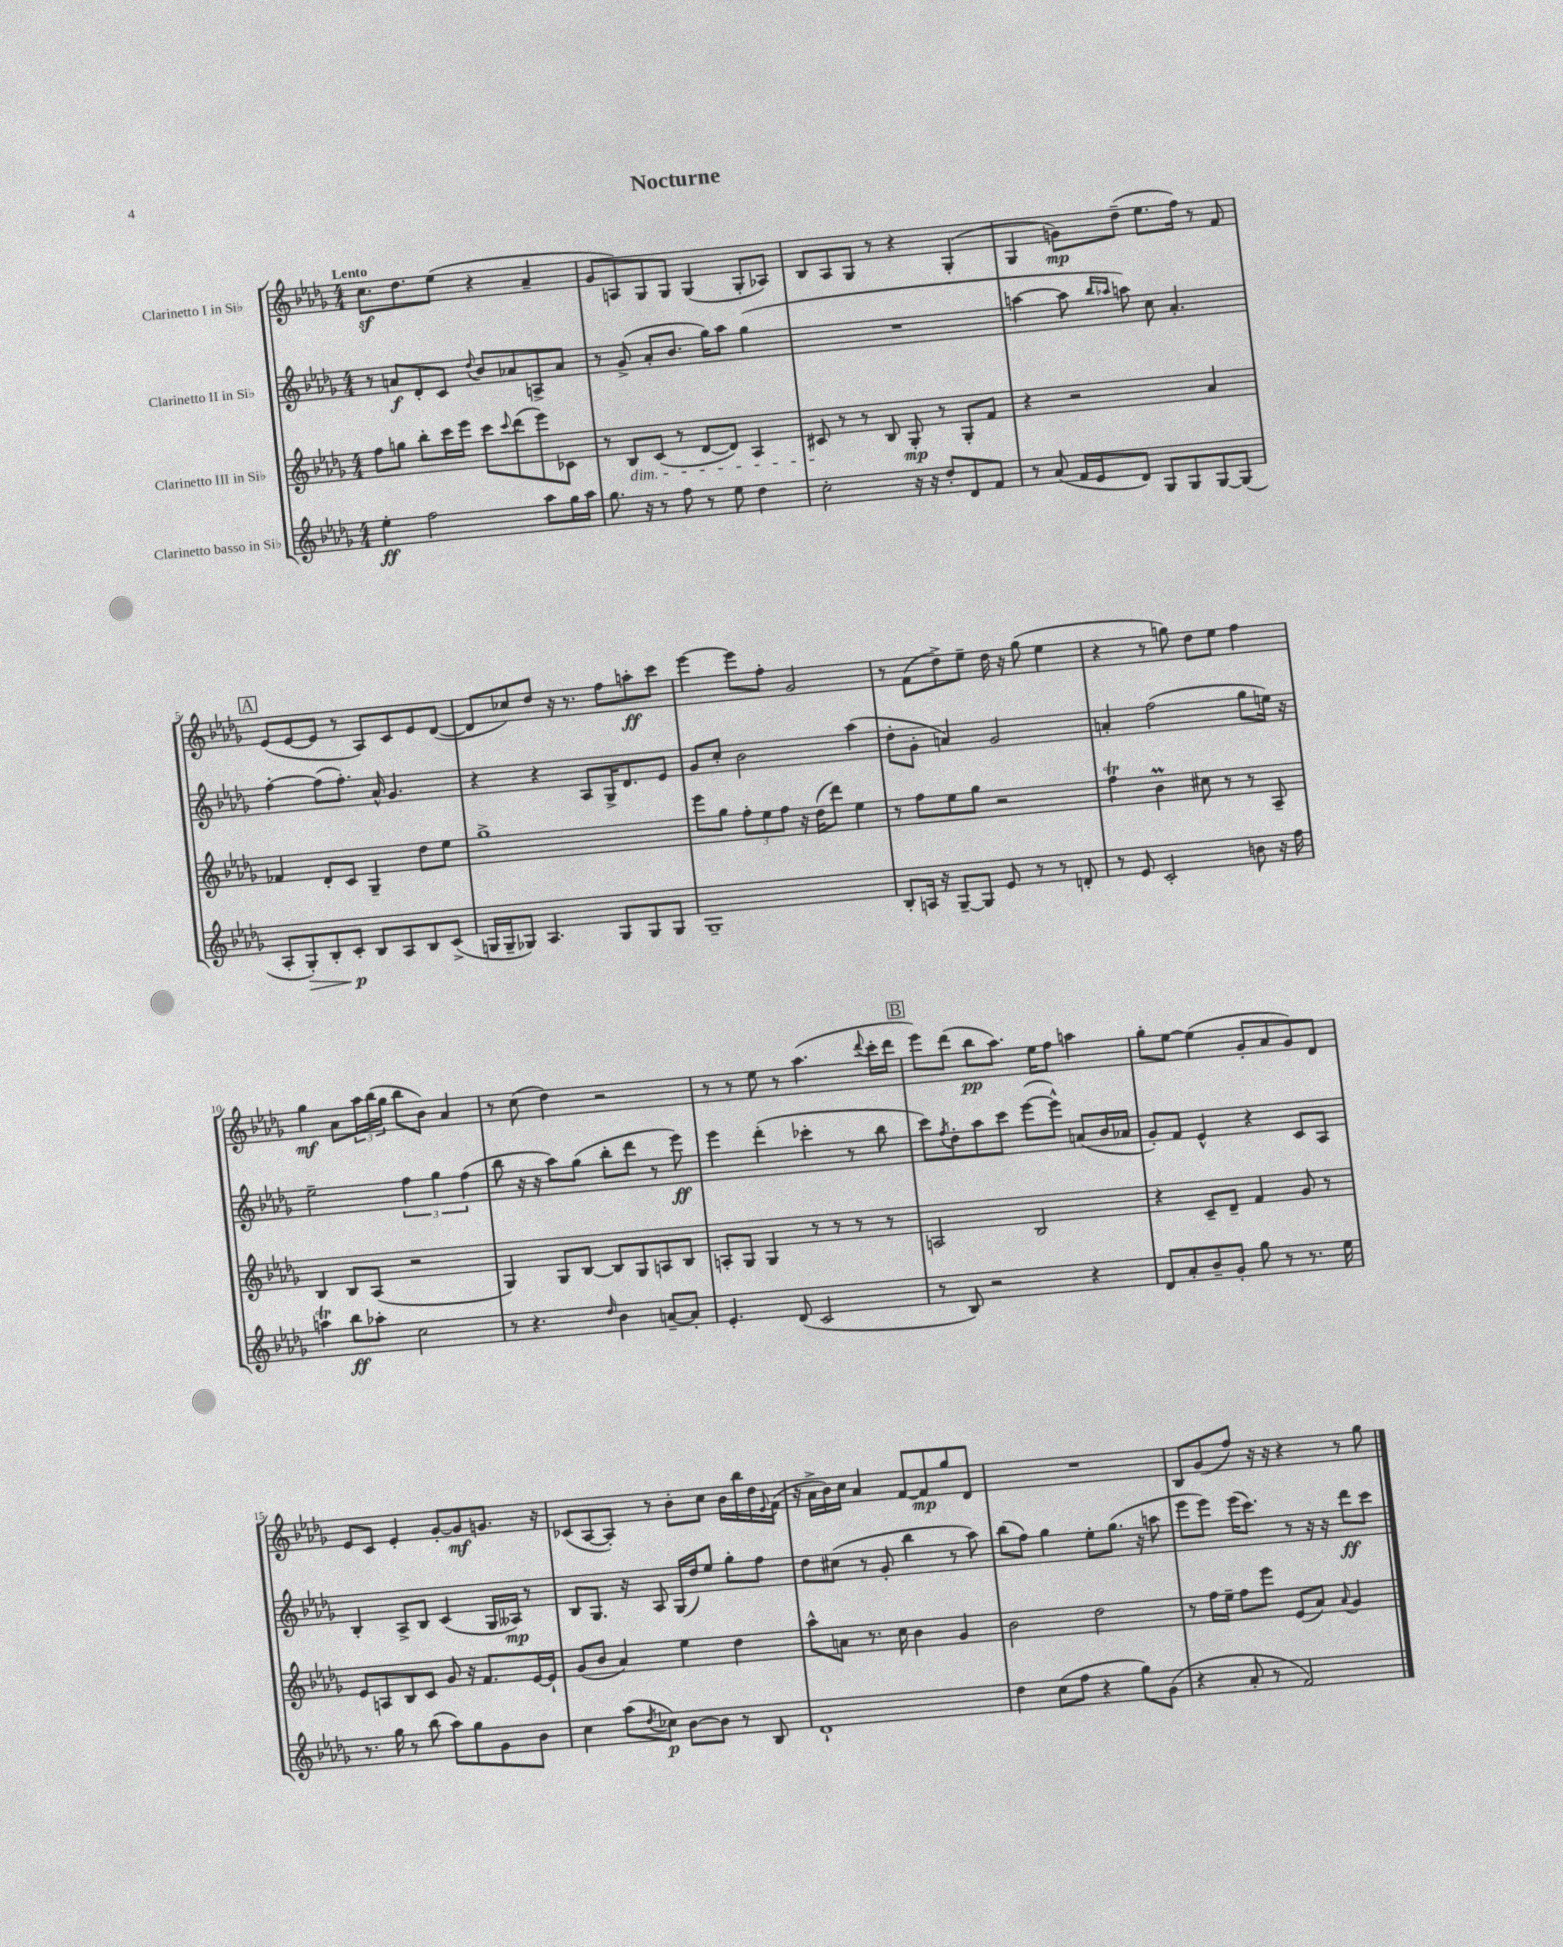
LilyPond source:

\header { title = "Nocturne" }
<<
\new StaffGroup <<
\new Staff = "s0" \with { instrumentName = "Clarinetto I in Sib" } {
    \clef treble \key des \major \numericTimeSignature \time 4/4 \tempo "Lento"
    c''8.\sf des''8. ees''8( r4 aes'4-- |
    ges'8 a8) ges8 ges8 ges4( ges8-. aes8) |
    bes8 aes8 ges8 r8 r4 ges4-.( |
    ges4 g'8\mp) des''8--( ees''8. f''16) r8 f'8 |
    \mark \markup { \box "A" } ees'8( ees'8~ ees'8 r8 aes8) c'8 ees'8 des'8~( |
    des'8 ces''8) des''8 r16 r8. f''8 a''8-.\ff c'''8 |
    ees'''4~ ees'''8 f''8-. ges'2 |
    r8 f'8( des''8->) ees''8-- des''16 r16 ges''8( ees''4 |
    r4 r8 g''8) des''8 ees''8 f''4 |
    ges''4\mf aes'8 \tuplet 3/2 { aes''16 bes''16( ges''16 } bes''8 bes'8) aes'4 |
    r8 c''8( des''4) r2 |
    r8 r8 ees''8 r8 aes''4.( \appoggiatura { des'''8 } c'''16-. des'''16 |
    \mark \markup { \box "B" } ees'''8) des'''8( bes''8\pp aes''8.) ees''16 f''8 a''4 |
    ges''8-. ees''8~ ees''4( ges'8-. aes'8 ges'8) des'8 |
    ees'8 c'8 ees'4-. ges'8~-. ges'8\mf g'8. r16 |
    ces'8( aes8~ aes8-.) r8 bes'8-. c''8 bes'16 bes''16 des''16 \appoggiatura { ees'8 } f'16( |
    r16 aes'16-> bes'16) c''16 aes'4 f'8~ f'8\mp ges''8 des'8 |
    R1 |
    bes8 ges'8( f''8) r16 r16 r4 r8 ges''8 \bar "|." |
}
\new Staff = "s1" \with { instrumentName = "Clarinetto II in Sib" } {
    \clef treble \key des \major \numericTimeSignature \time 4/4
    r8 a'8\f des'8-. c'8 \appoggiatura { des''8 } bes'8 aes'8 a8-> aes'8 |
    r8 ges'8->( aes'8-. bes'8. ges''16) aes''8 ges''4( |
    R1 |
    a''4~ a''8 \grace { bes''16 aes''16 } a''8) c''8 aes'4.-. |
    \mark \markup { \box "A" } f''4~-. f''8( f''8.-.) aes'16-^ ges'4. |
    r4 r4 aes8 ges16-> des'8. ees'8 |
    ges'8 c''8-. bes'2 aes''4( |
    des''8-. ges'8-. a'4) ges'2 |
    a'4-. f''2( ges''8 e''16) r16 |
    ees''2-- \tuplet 3/2 { f''4 ges''4 f''4( } |
    bes''8 r16 r16 aes''8) ges''8( bes''8-. des'''8 r8 ees'''8\ff) |
    ees'''4 des'''4-.( ces'''4-. r8 bes''8 |
    \mark \markup { \box "B" } c'''8) \acciaccatura { f''8 } des''8-. aes''8 c'''8 ees'''8~( ees'''8-^) a'8( bes'16 aes'16 |
    ges'8-.) f'8 ees'4-^ r4 c'8 aes8 |
    bes4-. aes8-> bes8 c'4( ges16 aeses16\mp) r8 |
    bes8 ges8. r16 aes8 ges16( des''16) ees''8 ges''8-. f''8 |
    des''8 cis''8( r8 ges'8-. bes''4 r8 aes''8) |
    bes''8( f''8) ges''4 ees''8-. ges''8.( r16 a''8 |
    ees'''8 ees'''8) ees'''16( c'''8.) r8 r16 r16 des'''8\ff c'''8 \bar "|." |
}
\new Staff = "s2" \with { instrumentName = "Clarinetto III in Sib" } {
    \clef treble \key des \major \numericTimeSignature \time 4/4
    f''8 g''8 bes''8-. c'''16 ees'''16 c'''8 \appoggiatura { c'''8 } des'''8( ees'''8) ces'8 |
    r8 bes8\dim c'8( r8 des'8~ des'8) aes4 |
    cis'8\! r8 r8 bes8 ges8-.\mp r8 ges8-. f'8 |
    r4 r2 aes'4 |
    \mark \markup { \box "A" } fes'4 des'8-. c'8 ges4-- des''8 ees''8 |
    ges''1-> |
    ees'''8 ges''8 \tuplet 3/2 { f''8-. ees''8 f''8 } r16 des''16( des'''8) ees''4 |
    r8 f''8 ees''8 ges''8 r2 |
    f''4\trill bes'4\prall cis''8 r8 r8 aes8-- |
    bes4 bes8 aes8( r2 |
    ges4) ges8 bes8~ bes8 ges8 a8 bes8 |
    a8-. ges8 ges4 r8 r8 r8 r8 |
    \mark \markup { \box "B" } a2 bes2 |
    r4 c'8-- des'8-- f'4 ges'8 r8 |
    ees'8 a8 bes8 c'8 ges'8 r16 f'8. ees'16~ ees'16-! |
    ges'8( bes'8 aes'4) ees''4 des''4 |
    aes''8-^ a'8 r8. c''16 bes'4 ges'4 |
    bes'2 des''2 |
    r8 f''16 ees''16-- f''8 ees'''8 ees'8( aes'8) \appoggiatura { aes'8 } ges'4 \bar "|." |
}
\new Staff = "s3" \with { instrumentName = "Clarinetto basso in Sib" } {
    \clef treble \key des \major \numericTimeSignature \time 4/4
    ees''4-.\ff f''2 aes''8 ges''16 aes''16 |
    ges''8. r16 r8 f''8 r8 ees''8 des''4 |
    c''2-. r16 r16 des''8-. des'8 f'8 |
    r8 aes'8( f'16 ees'16 des'8) ges8 ges8 ges8~ ges8( |
    \mark \markup { \box "A" } aes8-. ges8-.\>) bes8-. c'8-.\p\! bes8 aes8 bes8 c'8->( |
    g16 g16-- ges8) aes4. ges8 ges8 ges8 |
    ges1-- |
    bes8-. a16 r16 ges8~-- ges8 ees'8 r8 r8 d'8-. |
    r8 ees'8 c'2-. b'8 r16 f''16 |
    a''4\trill bes''8\ff aes''8-. c''2 |
    r8 r4. \grace { des''16 } bes'4 a'8~-- a'8-. |
    ees'4.-. des'8( c'2 |
    \mark \markup { \box "B" } r8 bes8) r2 r4 |
    des'8 aes'8-. bes'8-- ges'8-. ges''8 r8 r8. ees''16 |
    r8. ges''16 r8 bes''8( aes''8) ges''8 ges'8 bes'8 |
    c''4 aes''8( \acciaccatura { des''8 } ces''8\p) bes'8~ bes'8 r8 bes8 |
    des'1-! |
    des''4 c''8( f''8 r4 ges''8) ges'8( |
    r4 aes'8-. r8 f'2) \bar "|." |
}
>>
>>
